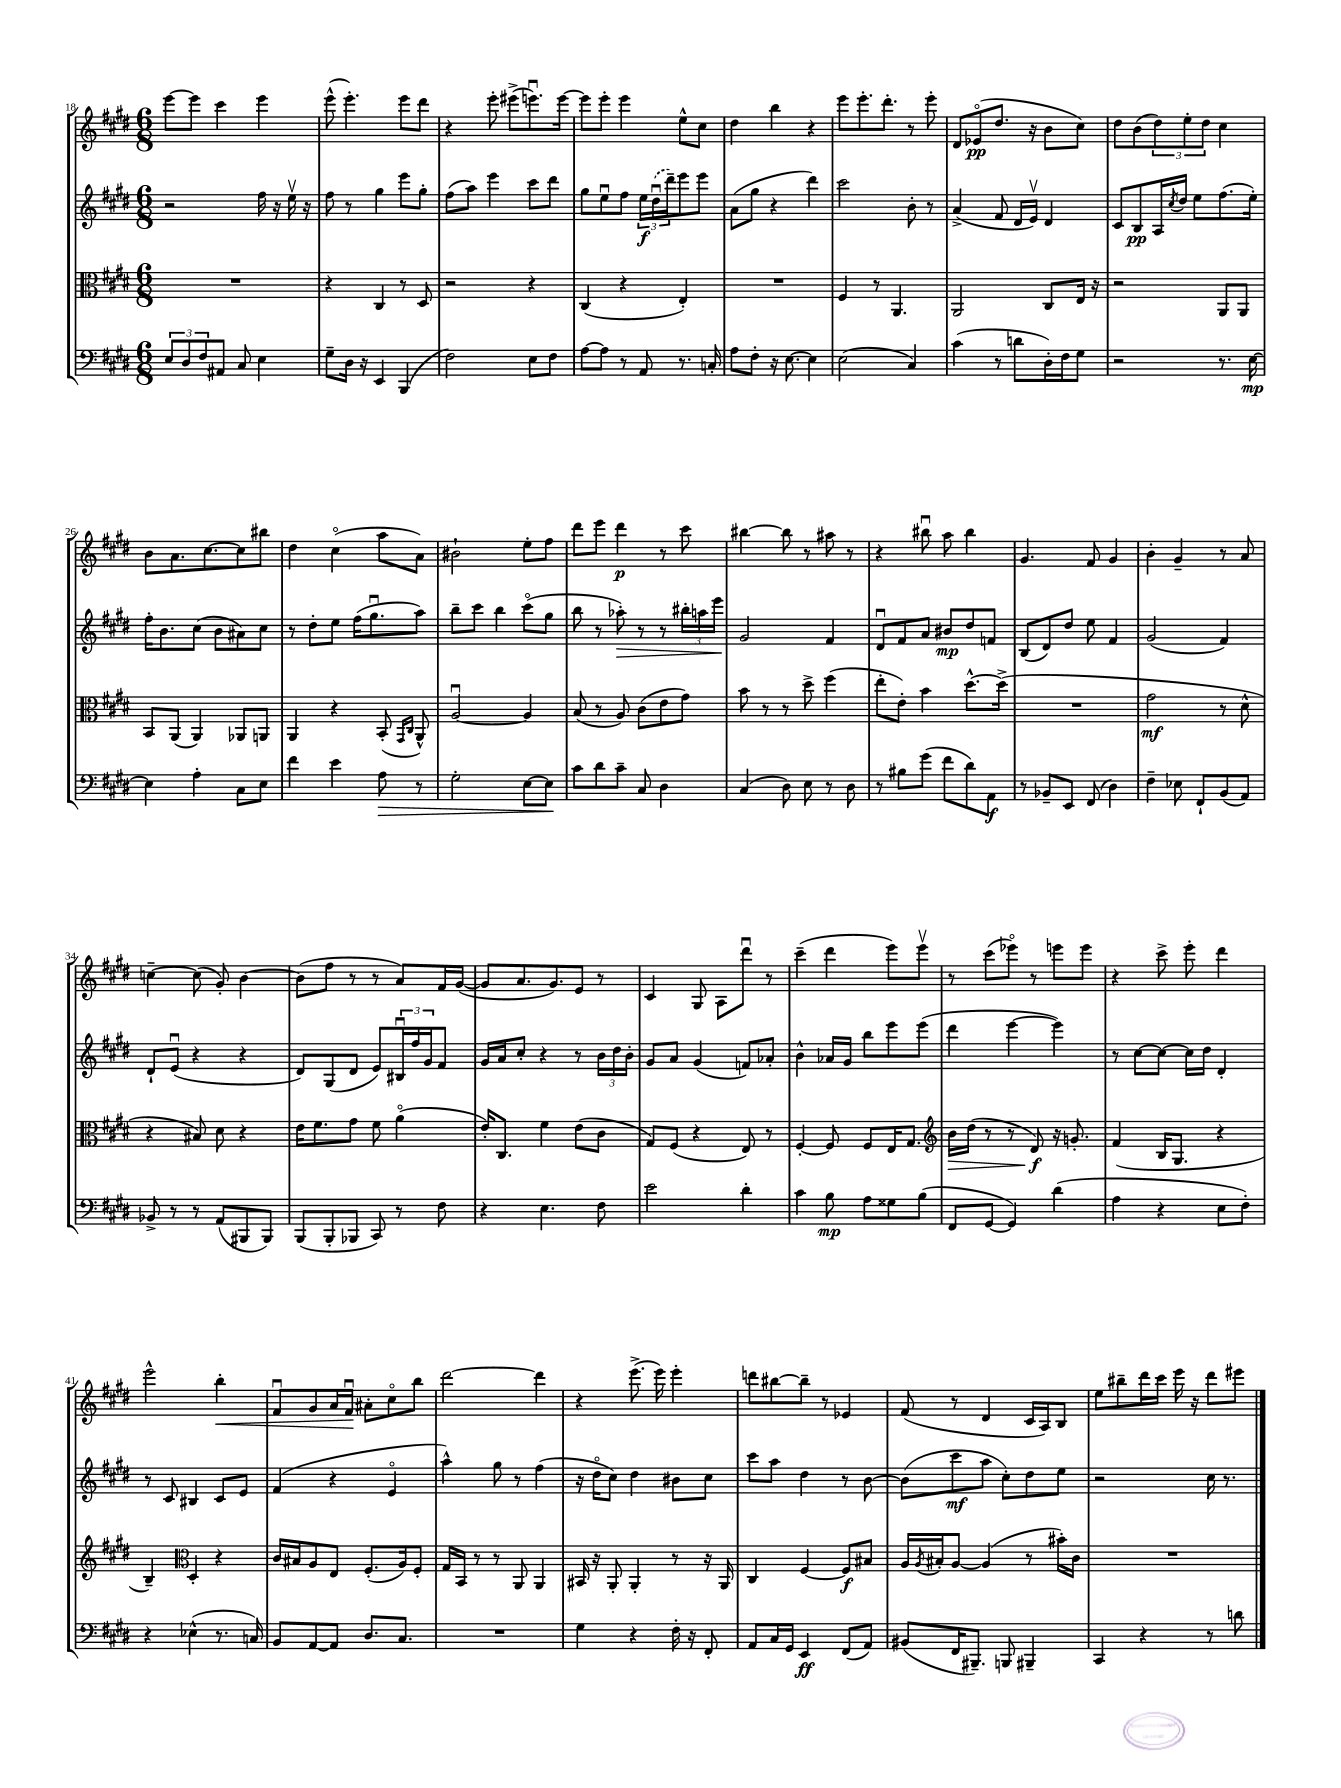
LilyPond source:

<<
\new StaffGroup <<
\new Staff = "s0" {
    \clef treble \key e \major \numericTimeSignature \time 6/8
    e'''8~ e'''8 cis'''4 e'''4 |
    e'''8-^( e'''4.-.) e'''8 dis'''8 |
    r4 e'''8-. eis'''8->( e'''8.\downbow) e'''16~ |
    e'''8 e'''8-. e'''4 e''8-^ cis''8 |
    dis''4 b''4 r4 |
    e'''8 e'''8.-. dis'''8.-. r8 e'''8-. |
    dis'8 ees'8\flageolet\pp( dis''8. r16 b'8 cis''8) |
    dis''8 b'8( \tuplet 3/2 { dis''8) e''8-. dis''8 } cis''4 |
    b'8 a'8. cis''8.~ cis''8 bis''8 |
    dis''4 cis''4\flageolet( a''8 a'8) |
    bis'2-! e''8-. fis''8 |
    dis'''8 e'''8 dis'''4\p r8 cis'''8 |
    bis''4~ bis''8 r8 ais''8 r8 |
    r4 bis''8\downbow a''8 bis''4 |
    gis'4. fis'8 gis'4 |
    b'4-. gis'4-- r8 a'8 |
    c''4~-- c''8( gis'8-.) b'4~ |
    b'8( fis''8 r8 r8 a'8) fis'16 gis'16~( |
    gis'8 a'8. gis'8.) e'8 r8 |
    cis'4 gis8 a8 dis'''8\downbow r8 |
    cis'''4--( dis'''4 e'''8) e'''8\upbow |
    r8 cis'''8( ees'''8\flageolet) r8 e'''8 e'''8 |
    r4 cis'''8-> e'''8-. dis'''4 |
    e'''2-^ b''4-.\< |
    fis'8\downbow gis'8 a'16 fis'16\downbow\! ais'8-. cis''8\flageolet b''8 |
    dis'''2~ dis'''4 |
    r4 e'''8.->( e'''16) e'''4-. |
    d'''8 bis''8~ bis''8-- r8 ees'4 |
    fis'8( r8 dis'4 cis'16 a16) b8 |
    e''8 bis''8-- dis'''16 cis'''16 e'''16 r16 dis'''8 eis'''8 \bar "|." |
}
\new Staff = "s1" {
    \clef treble \key e \major \numericTimeSignature \time 6/8
    r2 fis''16 r16 e''16\upbow r16 |
    fis''8 r8 gis''4 e'''8 gis''8-. |
    fis''8( a''8) e'''4 cis'''8 dis'''8 |
    gis''8 e''8\downbow fis''8 \tuplet 3/2 { e''16\f \once \slurDashed dis''16\downbow( dis'''16--) } e'''8 e'''8 |
    a'8( gis''8 r4 dis'''4) |
    cis'''2 b'8-. r8 |
    a'4->( fis'8 dis'16 e'16\upbow) dis'4 |
    cis'8 b8\pp a16 \acciaccatura { cis''8 } dis''16 e''8 fis''8.( e''16-.) |
    fis''16-. b'8. cis''8( b'8 ais'8) cis''8 |
    r8 dis''8-. e''8 fis''16( gis''8.\downbow a''8) |
    b''8-- cis'''8 b''4 cis'''8\flageolet( gis''8 |
    b''8 r8 aes''8-.\>) r8 r8 \tuplet 3/2 { bis''16-. a''16 e'''16 } |
    gis'2\! fis'4 |
    dis'8\downbow fis'8 a'8 bis'8\mp dis''8 f'8 |
    b8( dis'8) dis''8 e''8 fis'4 |
    gis'2( fis'4) |
    dis'8-! e'8\downbow( r4 r4 |
    dis'8) gis8( dis'8 e'8) \tuplet 3/2 { bis16\downbow fis''16 gis'16 } fis'8 |
    gis'16 a'16 cis''8-. r4 r8 \tuplet 3/2 { b'16 dis''16 b'16-. } |
    gis'8 a'8 gis'4( f'8) aes'8-. |
    b'4-^ aes'16 gis'16 b''8 e'''8 e'''8( |
    dis'''4 e'''4~ e'''4) |
    r8 cis''8~ cis''8~ cis''16 dis''16 dis'4-. |
    r8 cis'8 bis4 cis'8 e'8 |
    fis'4( r4 e'4\flageolet |
    a''4-^) gis''8 r8 fis''4( |
    r16 dis''16\flageolet cis''8) dis''4 bis'8 cis''8 |
    cis'''8 a''8 dis''4 r8 b'8~ |
    b'8( cis'''8\mf a''8 cis''8-.) dis''8 e''8 |
    r2 cis''16 r8. \bar "|." |
}
\new Staff = "s2" {
    \clef alto \key e \major \numericTimeSignature \time 6/8
    R2. |
    r4 cis4 r8 dis8 |
    r2 r4 |
    cis4( r4 e4-.) |
    R2. |
    fis4 r8 a,4. |
    a,2 cis8 e16 r16 |
    r2 a,8 a,8 |
    b,8 a,8( a,4) aes,8 a,8 |
    a,4 r4 b,8-.( \grace { gis,16 cis16 } a,8-^) |
    a2~\downbow a4 |
    b8( r8 a8) cis'8( e'8 gis'8) |
    b'8 r8 r8 dis''8-> fis''4( |
    e''8-. e'8-.) b'4 dis''8.~-^ dis''16->( |
    R2. |
    gis'2\mf r8 dis'8-^ |
    r4 bis8) dis'8 r4 |
    e'16 fis'8. gis'8 fis'8 a'4\flageolet( |
    e'16-.) cis8. fis'4 e'8( cis'8 |
    gis8) fis8( r4 e8) r8 |
    fis4~-. fis8 fis8 e16 gis8. |
    \clef treble b'16\> dis''16( r8 r8 dis'8\f\!) r16 g'8.-. |
    fis'4( b16 gis8. r4 |
    b4--) \clef alto dis4-. r4 |
    cis'16 bis16 a8 e8 fis8.-.( a16) fis8-. |
    gis16 b,16 r8 r8 a,8 a,4 |
    bis,16 r16 a,8-. a,4-. r8 r16 a,16 |
    cis4 fis4~ fis8\f bis8 |
    a16 \acciaccatura { a8 } bis16-. a8~ a4( r8 bis'16-.) cis'16 |
    R2. \bar "|." |
}
\new Staff = "s3" {
    \clef bass \key e \major \numericTimeSignature \time 6/8
    \tuplet 3/2 { e8 dis8 fis8 } ais,8 cis8 e4 |
    gis8-- dis16 r16 e,4 b,,4( |
    fis2) e8 fis8 |
    a8~ a8 r8 a,8 r8. c16-. |
    a8 fis8-. r16 e8.~ e4 |
    e2( cis4) |
    cis'4( r8 d'8 dis16-.) fis16 gis8 |
    r2 r8. e16~\mp |
    e4 a4-. cis8 e8 |
    fis'4 e'4 a8\> r8 |
    gis2-. e8~ e8\! |
    cis'8 dis'8 cis'8-- cis8 dis4 |
    cis4( dis8) e8 r8 dis8 |
    r8 bis8 gis'8( fis'8 dis'8) a,8\f |
    r8 bes,8-- e,8 fis,8( dis4) |
    fis4-- ees8 fis,8-! b,8( a,8) |
    bes,8-> r8 r8 a,8( bis,,8 bis,,8) |
    b,,8( b,,8-. bes,,8 cis,8) r8 fis8 |
    r4 e4. fis8 |
    e'2 dis'4-. |
    cis'4 b8\mp a8 gisis8 b8( |
    fis,8 gis,8~ gis,4) dis'4( |
    a4 r4 e8 fis8-.) |
    r4 ees4-^( r8. c16) |
    b,8 a,8~ a,8 dis8. cis8. |
    R2. |
    gis4 r4 fis16-. r16 fis,8-. |
    a,8 cis16 gis,16 e,4\ff fis,8( a,8) |
    bis,8( fis,16 bis,,8.--) b,,8 bis,,4-- |
    cis,4 r4 r8 d'8 \bar "|." |
}
>>
>>
\layout { \context { \Score currentBarNumber = #18 } }
